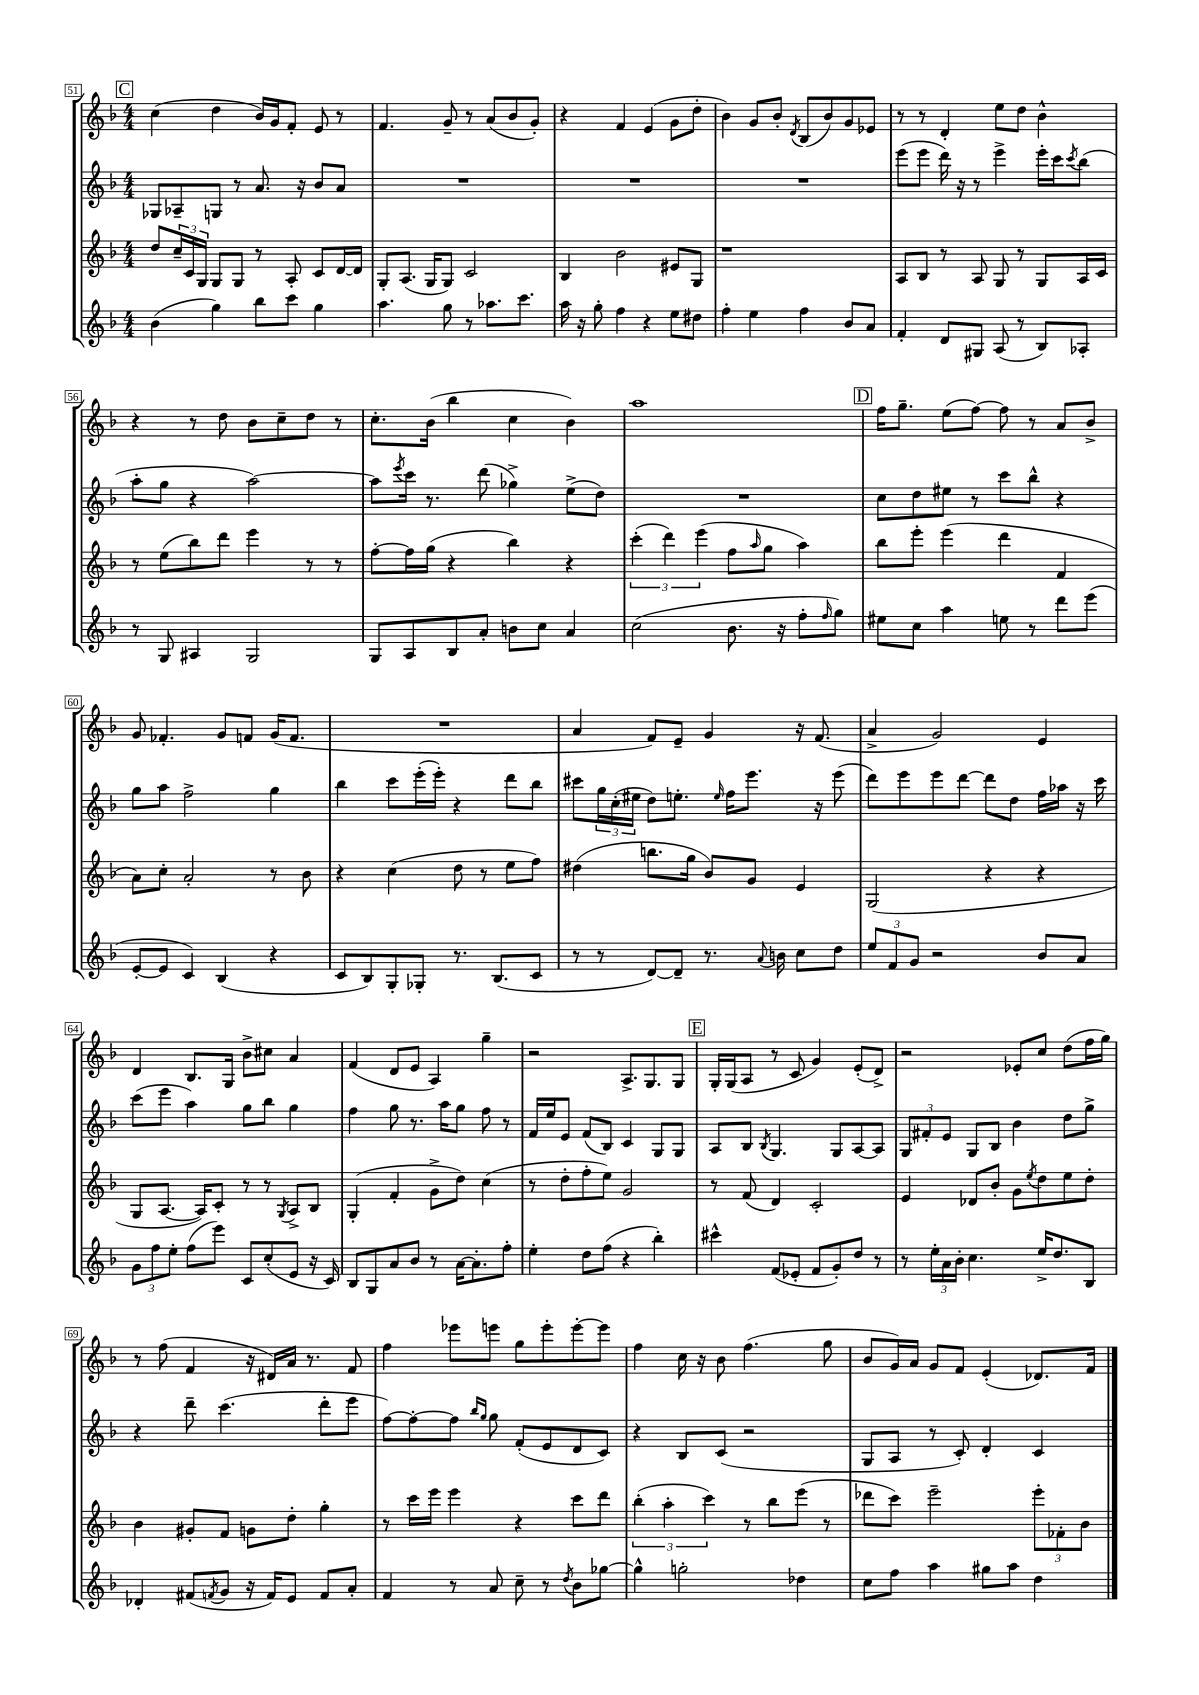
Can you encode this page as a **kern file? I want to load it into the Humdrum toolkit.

**kern	**kern	**kern	**kern
*staff4	*staff3	*staff2	*staff1
*clefG2	*clefG2	*clefG2	*clefG2
*k[b-]	*k[b-]	*k[b-]	*k[b-]
*M4/4	*M4/4	*M4/4	*M4/4
(4b-\	8dd/L	8G-/L	(4cc\
.	24cc~/L	8A-~/	.
.	24c/	.	.
.	24G/JJ	.	.
4gg\)	8G/L	8G/J	4dd\
.	8G/J	8r	.
8bb-\L	8r	8.a/	16b-/LL)
.	.	.	16g/J
8ccc\J	8A'/	.	8f'/J
.	.	16r	.
4gg\	8c/L	8b-/L	8e/
.	[16d/L	8a/J	8r
.	16d/]JJ	.	.
=	=	=	=
4.aa\	8G'/L	1r	4.f/
.	(8.A/J	.	.
.	16G/LK	.	.
8gg\	8G/J)	.	8g~/
8r	2c/	.	8r
8.aa-\L	.	.	(8a/L
.	.	.	8b-/
8.ccc\J	.	.	.
.	.	.	8g'/J)
=	=	=	=
16aa\	4B-/	1r	4r
16r	.	.	.
8gg'\	.	.	.
4ff\	2b-\	.	4f/
4r	.	.	(4e/
8ee\L	8e#/L	.	8g\L
8dd#\J	8G/J	.	8dd'\J
=	=	=	=
4ff'\	1r	1r	4b-\)
4ee\	.	.	8g/L
.	.	.	8b-'/J
.	.	.	8qd/
4ff\	.	.	(8B-/L
.	.	.	8b-/)
8b-/L	.	.	8g/
8a/J	.	.	8e-/J
=	=	=	=
4f'/	8A/L	(8eee\L	8r
.	8B-/J	8eee\J	8r
8d/L	8r	16ddd\)	4d'/
.	.	16r	.
8G#/J	8A/	8r	.
(8A/	8G/	4eee^\	8ee\L
8r	8r	.	8dd\J
8B-/L)	8G/L	16eee'\LL	4b-^^\
.	.	16ccc\J	.
.	.	8qccc/	.
8A-'/J	16A/L	(8bb-\J	.
.	16c/JJ	.	.
=	=	=	=
8r	8r	8aa'\L	4r
8G/	(8ee\L	8gg\J	.
4A#/	8bb-\)	4r	8r
.	8ddd\J	.	8dd\
2G/	4eee\	[2aa\)	8b-\L
.	.	.	8cc~\
.	8r	.	8dd\J
.	8r	.	8r
=	=	=	=
8G/L	[8ff'\L	8aa\]L	8.cc'\L
.	.	8qeee/	.
8A/	16ff\]L	16ccc\Jk	.
.	(16gg\JJ	8.r	(16b-\Jk
8B-/	4r	.	4bb-\
8a'/J	.	(8ddd\	.
8b\L	4bb-\)	4gg-^\)	4cc\
8cc\J	.	.	.
4a/	4r	(8ee^\L	4b-\)
.	.	8dd\J)	.
=	=	=	=
(2cc\	(6ccc'\	1r	1aa
.	6ddd\)	.	.
.	(6eee\	.	.
8.b-\	8ff\L	.	.
.	16qqaa/	.	.
.	8gg\J	.	.
16r	.	.	.
8ff'\L	4aa\)	.	.
16qqff/	.	.	.
8gg\J)	.	.	.
=	=	=	=
8ee#\L	8bb-\L	8cc\L	16ff\LK
.	.	.	8.gg~\J
8cc\J	8eee'\J	8dd\	.
4aa\	(4eee\	8ee#\J	(8ee\L
.	.	8r	[8ff\J)
8ee\	4ddd\	8ccc\L	8ff\]
8r	.	8bb-^^\J	8r
8ddd\L	4f/	4r	8a/L
(8eee\J	.	.	8b-^/J
=	=	=	=
[8e'/L	8a\L)	8gg\L	8g/
8e/]J	8cc'\J	8aa\J	4.f-'/
4c/)	2a'/	2ff^\	.
(4B-/	.	.	8g/L
.	.	.	8f/J
4r	8r	4gg\	(16g/LK
.	.	.	8.f/J
.	8b-\	.	.
=	=	=	=
8c/L	4r	4bb-\	1r
8B-/)	.	.	.
8G'/	(4cc\	8ccc\L	.
8G-'/J	.	(16eee'\L	.
.	.	16eee'\JJ)	.
8.r	8dd\	4r	.
.	8r	.	.
(8.B-/L	.	.	.
.	8ee\L	8ddd\L	.
8c/J	8ff\J)	8bb-\J	.
=	=	=	=
8r	(4dd#\	8ccc#\L	4a/
8r	.	24gg\L	.
.	.	(24cc'\	.
.	.	24ee#\JJ	.
[8d/L)	8.bb\L	8dd\L)	8f/L)
8d~/]J	.	8.ee'\J	8e~/J
.	16gg\Jk	.	.
8.r	8b-/L)	.	4g/
.	.	16qqee/	.
.	.	16ff\LK	.
.	8g/J	8.eee\J	.
8qqa/	.	.	.
16b\	.	.	.
8cc\L	4e/	.	16r
.	.	16r	(8.f/
8dd\J	.	(8eee\	.
=	=	=	=
12ee/L	(2G/	8ddd\L)	4a^/
12f/	.	.	.
.	.	8eee\	.
12g/J	.	.	.
2r	.	8eee\	2g/)
.	.	[8ddd\J	.
.	4r	8ddd\]L	.
.	.	8dd\J	.
8b-/L	4r	16ff\LL	4e/
.	.	16aa-\JJ	.
8a/J	.	16r	.
.	.	16ccc\	.
=	=	=	=
12g\L	8G/L	(8ccc\L	4d/
12ff\	.	.	.
.	[8.A/J	8eee\J	.
12ee'\J	.	.	.
(8ff\L	.	4aa\)	8.B-/L
.	16A/]LK)	.	.
8eee\J)	8c'/J	.	.
.	.	.	16G/Jk
8c/L	8r	8gg\L	8b-^\L
(8cc'/	8r	8bb-\J	8cc#\J
.	8qG/	.	.
8e/J	8A^/L	4gg\	4a/
16r	8B-/J	.	.
16c/)	.	.	.
=	=	=	=
8B-/L	(4G'/	4ff\	(4f/
8G/	.	.	.
8a/	4f'/	8gg\	8d/L
8b-/J	.	8.r	8e/J
8r	8g^\L	.	4A/)
.	.	16aa\LK	.
[16a\LK	8dd\J)	8gg\J	.
8.a'\]	.	.	.
.	(4cc\	8ff\	4gg~\
8ff'\J	.	8r	.
=	=	=	=
4ee'\	8r	16f/LL	2r
.	.	16ee/J	.
.	8dd'\L	8e/J	.
8dd\L	8ff'\	(8f/L	.
(8ff\J	8ee\J)	8B-/J)	.
4r	2g/	4c/	8.A^/L
.	.	.	8.G/
4bb-'\)	.	8G/L	.
.	.	8G/J	8G/J
=	=	=	=
4ccc#^^\	8r	8A/L	16G'/LL
.	.	.	(16G/J
.	(8f/	8B-/J	8A/J
.	.	8qB-/	.
(8f/L	4d/)	4.G/	8r
8e-'/J	.	.	8c/
8f/L	2c'/	.	4g/)
8g'/)	.	8G/L	.
8dd/J	.	[8A/	(8e'/L
8r	.	8A/]J	8d^/J)
=	=	=	=
8r	4e/	12G/L	2r
.	.	12f#'/	.
24ee'\LL	.	.	.
24a\	.	12e/J	.
24b-'\JJ	.	.	.
4.cc\	8d-/L	8G/L	.
.	8b-'/J	8B-/J	.
.	8g\L	4b-\	8e-'/L
.	8qee/	.	.
16ee^/LK	8dd\	.	8cc/J
8.dd/	.	.	.
.	8ee\	8dd\L	(8dd\L
8B-/J	8dd'\J	8gg^\J	16ff\L
.	.	.	16gg\JJ)
=	=	=	=
4d-'/	4b-\	4r	8r
.	.	.	(8ff\
(8f#/L	8g#'/L	8ddd~\	4f/
8qf/	.	.	.
8g/J	8f/J	(4.ccc\	.
16r	8g\L	.	16r
16f/LK)	.	.	16d#/LL)
8e/J	8dd'\J	.	16a/JJ
.	.	.	8.r
8f/L	4gg'\	8ddd'\L	.
8a'/J	.	8eee\J	8f/
=	=	=	=
4f/	8r	[8ff\L)	4ff\
.	16ccc\LL	8ff'\_	.
.	16eee\JJ	.	.
8r	4eee\	8ff\]J	8eee-\L
.	.	16qqbb-/LL	.
.	.	16qqgg/JJ	.
8a/	.	8gg\	8eee\J
8cc~\	4r	(8f'/L	8gg\L
8r	.	8e/	8eee'\
8qdd/	.	.	.
8b-\L	8ccc\L	8d/	[8eee'\
[8gg-\J	8ddd\J	8c/J)	8eee\]J
=	=	=	=
4gg-^^\]	(6bb-'\	4r	4ff\
.	6aa'\	.	.
2gg'\	.	8B-/L	16cc\
.	.	.	16r
.	6ccc\)	.	.
.	.	(8c/J	8b-\
.	8r	2r	(4.ff\
.	8bb-\L	.	.
4dd-\	(8eee\J	.	.
.	8r	.	8gg\
=	=	=	=
8cc\L	8ddd-\L	8G/L	8b-/L
8ff\J	8ccc\J)	8A/J	16g/L)
.	.	.	16a/JJ
4aa\	2eee~\	8r	8g/L
.	.	8c'/)	8f/J
8gg#\L	.	4d'/	(4e'/
8aa\J	.	.	.
4dd\	12eee'\L	4c/	8.d-/L)
.	12f-'\	.	.
.	12b-\J	.	.
.	.	.	16f/Jk
==	==	==	==
*-	*-	*-	*-
